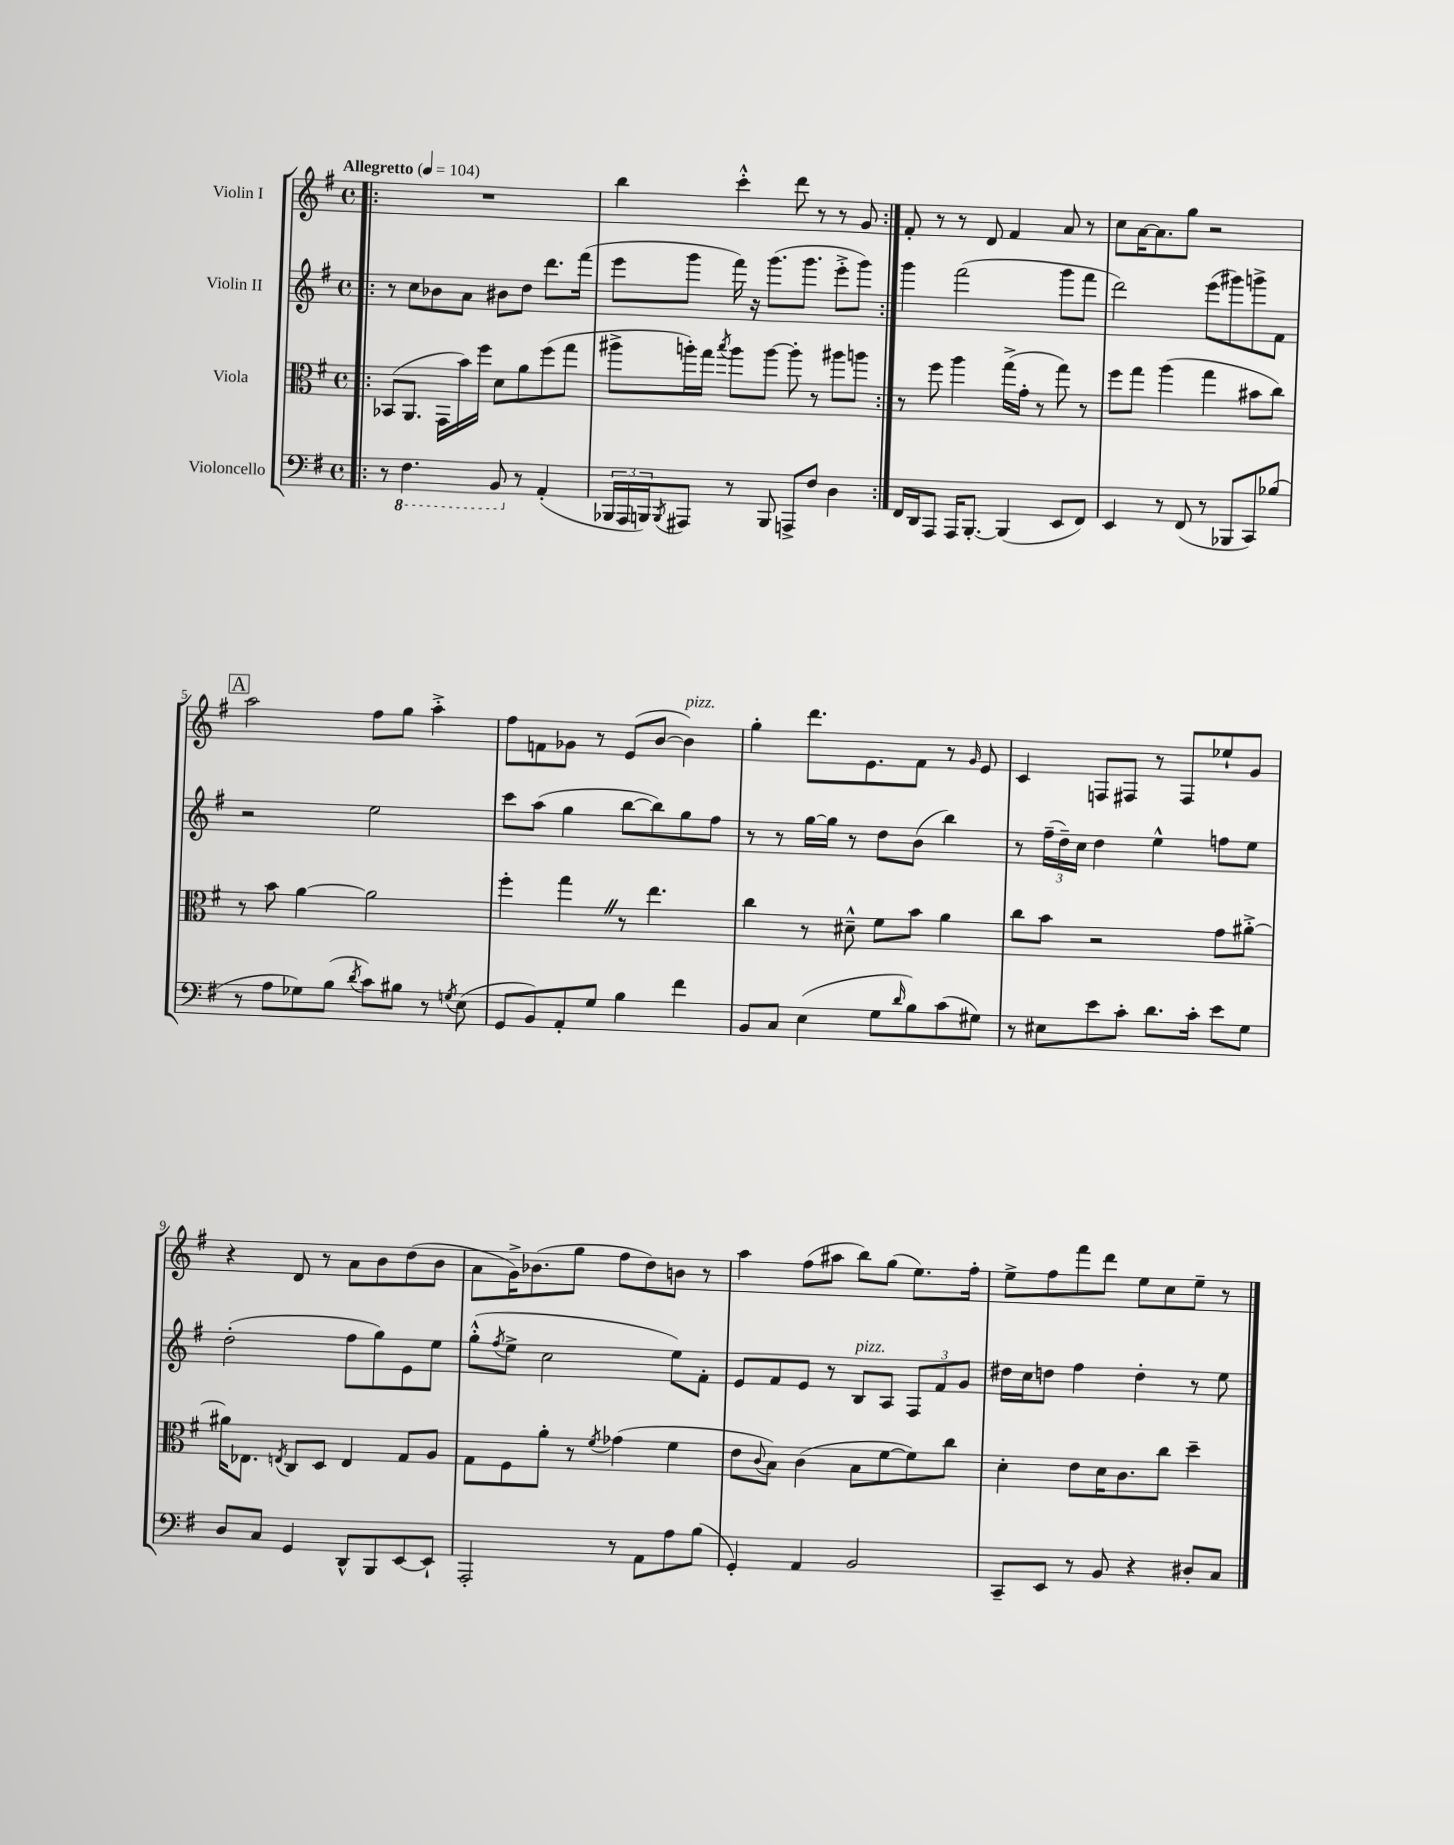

**kern	**kern	**kern	**kern
*staff4	*staff3	*staff2	*staff1
*clefF4	*clefC3	*clefG2	*clefG2
*k[f#]	*k[f#]	*k[f#]	*k[f#]
*M4/4	*M4/4	*M4/4	*M4/4
*met(c)	*met(c)	*met(c)	*met(c)
*MM104	*MM104	*MM104	*MM104
=!|:	=!|:	=!|:	=!|:
8r	(8BB-	8r	1r
4.FF#	8.AA	8cc	.
.	.	8b-	.
.	16GG	.	.
.	16b)	8a	.
.	16ff#	.	.
8BBB	8d	8b#	.
8r	8a	8dd	.
(4AA'	(8ff#	8.ddd	.
.	8gg	.	.
.	.	(16fff#	.
=	=	=	=
24BBB-	8aa#^	8eee	4bb
24AAA	.	.	.
24BBB)	.	.	.
8qBBB	.	.	.
8AAA#	16aa')	8ggg	.
.	16gg	.	.
.	8qbb	.	.
8r	8aa	16fff#)	4ccc'^^
.	.	16r	.
8BBB	[8aa	(8.ggg	.
8AAA^	8aa']	.	8ddd
.	.	8.ggg	.
8F#	8r	.	8r
4D	8aa#	8eee'^	8r
.	8aa	8ggg)	8g
=:|!	=:|!	=:|!	=:|!
16FF#	8r	4ggg	8f#'
16DD	.	.	.
8AAA	8ff#	.	8r
16AAA	4aa	(2fff#	8r
[8.BBB'	.	.	.
.	.	.	8d
(4BBB]	(16gg^	.	4f#
.	16g'	.	.
.	8r	.	.
8EE	8gg)	8ggg	8a
8FF#)	8r	8fff#	8r
=	=	=	=
4EE	8ff#	2ddd)	8cc
.	8gg	.	[16a
.	.	.	8.a]
8r	(4aa	.	.
(8FF#	.	.	8gg
8r	4gg	(8eee	2r
8BBB-	.	8ggg#)	.
8CC)	8b#	8ggg^	.
(8B-	8cc)	8f#	.
=	=	=	=
8r	8r	2r	2aa
8A	8b	.	.
8G-)	[4a	.	.
(8B	.	.	.
8qd	.	.	.
8c)	2a]	2ee	8ff#
8B#	.	.	8gg
8r	.	.	4aa'^
8qG	.	.	.
(8E	.	.	.
=	=	=	=
8GG	4ff#'	8ccc	8ff#
8BB)	.	(8aa	8f
8AA'	4gg	4gg	8g-
8G	.	.	8r
4B	8r	[8bb	(8e
.	4.ee	8bb])	[8b
4f#	.	8gg	4b])
.	.	8ff#	.
=	=	=	=
8BB	4cc	8r	4gg'
8C	.	8r	.
(4E	8r	[16gg	8.ddd
.	.	16gg]	.
.	8d#~^^	8r	.
.	.	.	8.e
8G	8f#	8dd	.
16qqd	.	.	.
8B)	8b	(8b	8f#
(8c	4a	4bb)	8r
.	.	.	16qqg
8G#)	.	.	8e
=	=	=	=
8r	8cc	8r	4c
8E#	8b	(24ff#~	.
.	.	24dd~)	.
.	.	24cc	.
8e	2r	4dd	8F
8c'	.	.	8F#
8.d	.	4ee^^	8r
.	.	.	8F#
16c'	.	.	.
8e	8g	8ff	8ee-`
8G	[8a#'^	8ee	8g
=	=	=	=
8D	16a#]	(2dd'	4r
.	8.E-	.	.
8C	.	.	.
.	8qE	.	.
4GG	8C	.	8d
.	8D	.	8r
8DD^^	4E	8ff#	8a
8BBB	.	8gg)	8b
[8EE	8G	8e	(8dd
8EE`]	8A	8ee	8b
=	=	=	=
2AAA'	8G	(8gg'^^	8a
.	.	8qff#	.
.	8F#	8ee^	16g^)
.	.	.	(8.b-
.	8a'	2cc	.
.	8r	.	8gg
.	8qf#	.	.
8r	(4g-	.	8ff#
8AA	.	.	8dd)
8A	4f#	8ee)	8b
(8B	.	8f#'	8r
=	=	=	=
4GG')	8e	8e	4aa
.	8qqc	.	.
.	8B)	8f#	.
4AA	(4c	8e	(8ff#
.	.	8r	8aa#
2BB	8B	8B	8bb)
.	[8f#	8A	(8gg
.	8f#])	12F#	8.ee)
.	.	12f#	.
.	8cc	.	.
.	.	12g	.
.	.	.	16ff#'
=	=	=	=
8CC~	4d'	16dd#	8ee^
.	.	16cc	.
8EE	.	8dd	8ff#
8r	8e	4ff#	8fff#
8BB	16d	.	8ddd
.	8.c	.	.
4r	.	4dd'	8ee
.	8cc	.	8cc
8D#'	4dd~	8r	8ee~
8C	.	8ee	8r
==	==	==	==
*-	*-	*-	*-
